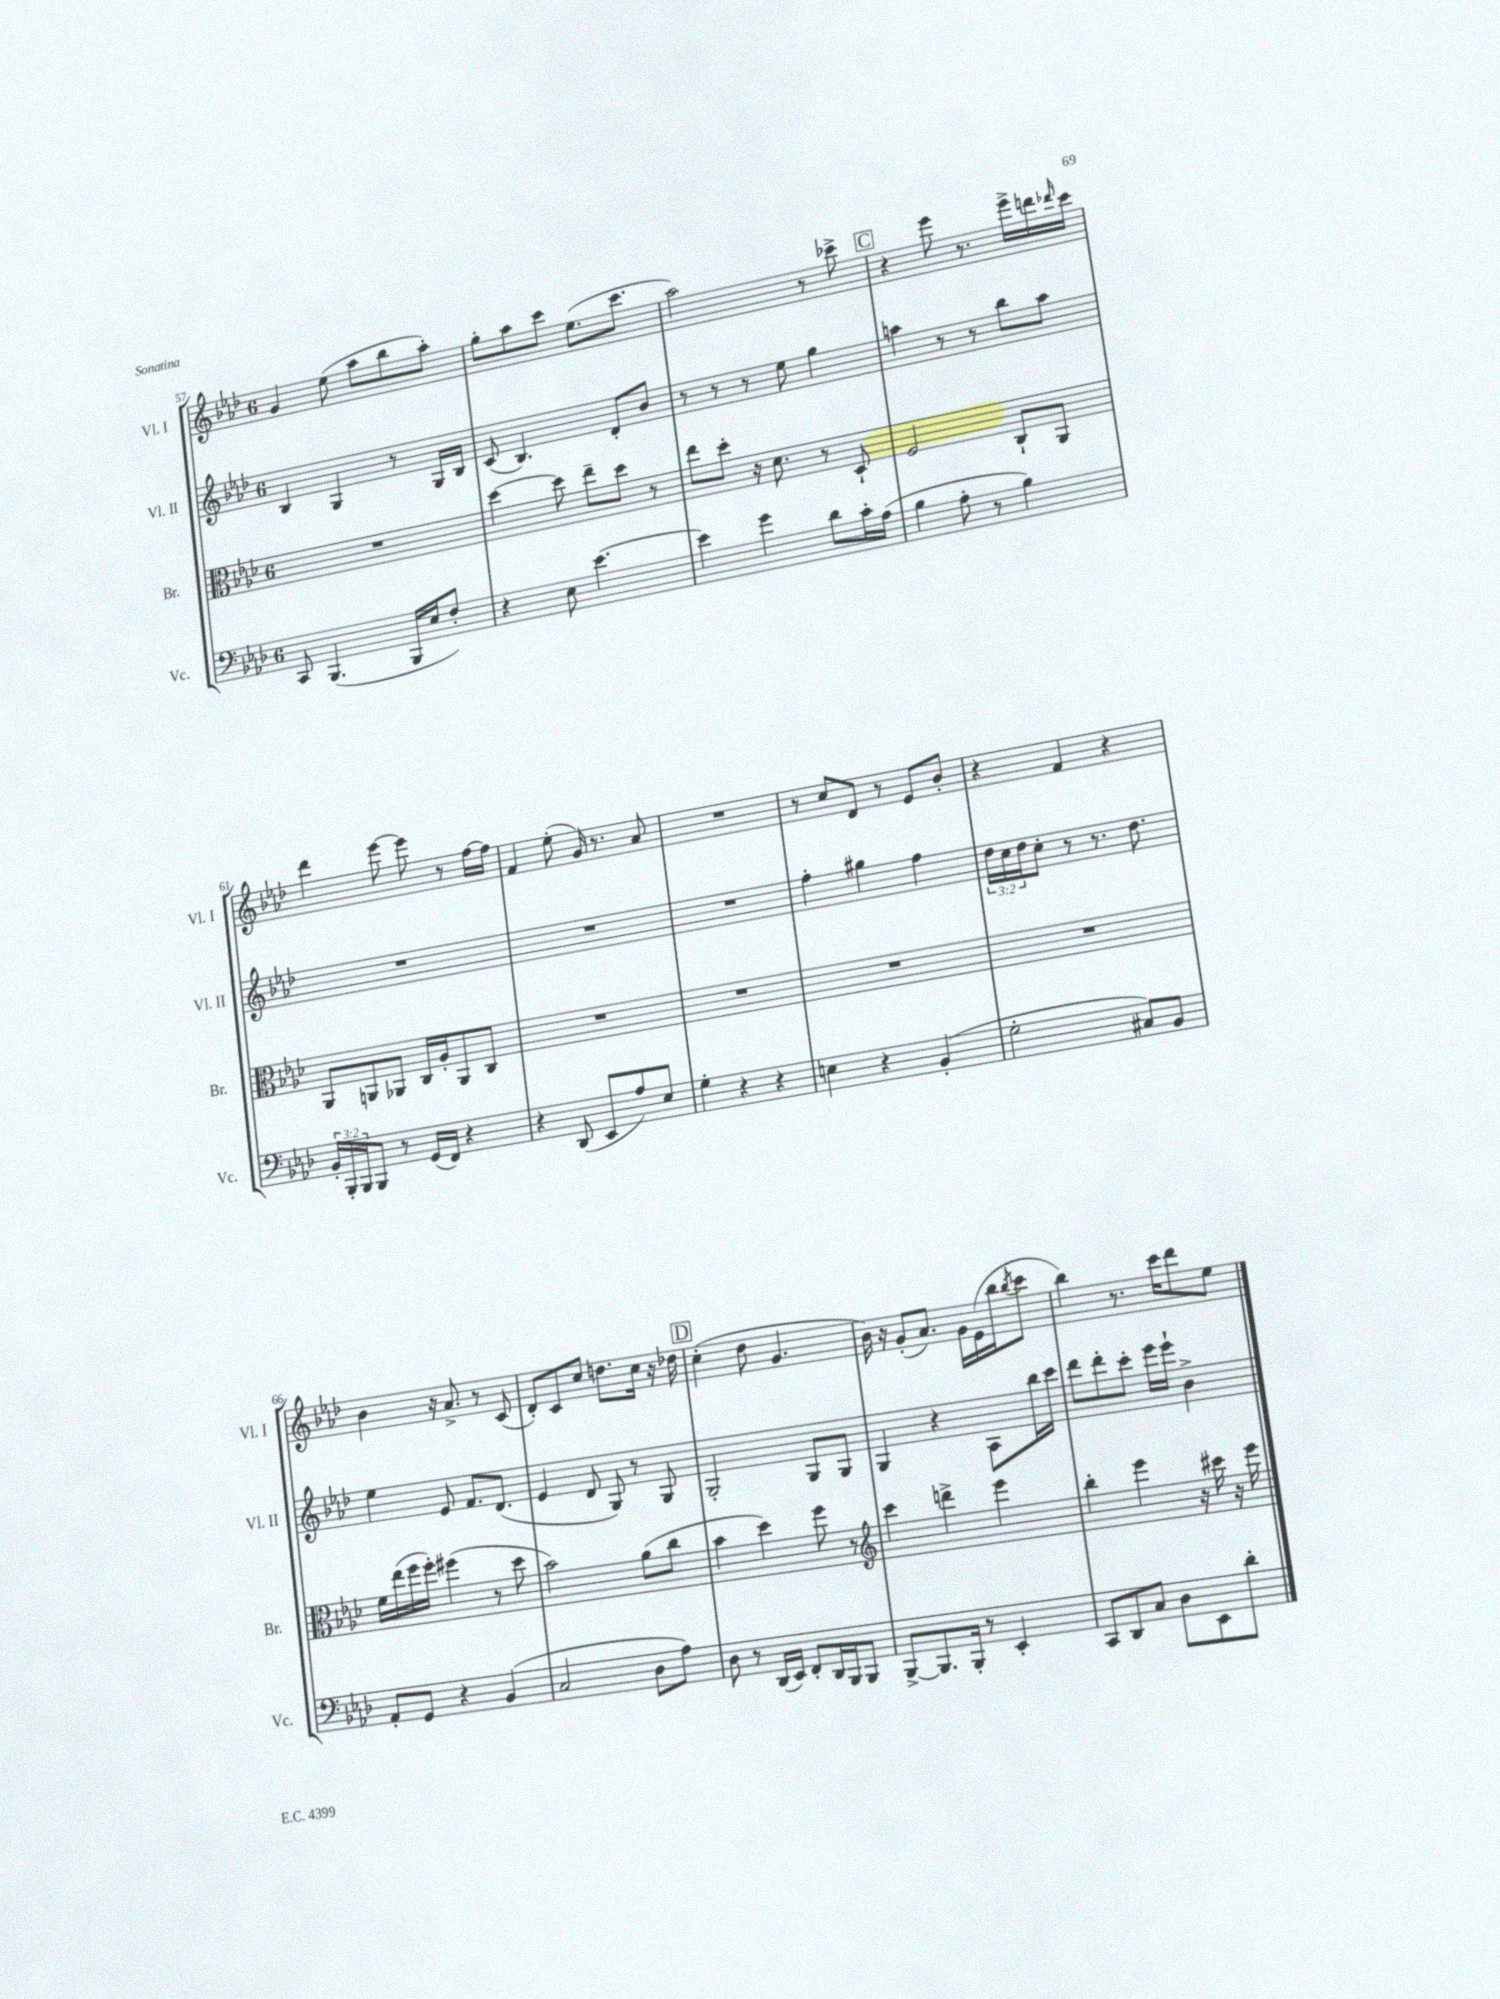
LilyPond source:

<<
\new StaffGroup <<
\new Staff = "s0" \with { instrumentName = "Vl. I" shortInstrumentName = "Vl. I" } {
    \clef treble \key aes \major \once \override Staff.TimeSignature.style = #'single-digit \time 6/8
    g'4 ees''8( aes''8 bes''8 aes''8-.) |
    g''8-. aes''8 c'''8 ees''8.( c'''8. |
    aes''2) r8 ces'''8-> |
    \mark \markup { \box "C" } r4 ees'''8 r8. ees'''16-> d'''16 \grace { des'''16 } c'''16 |
    des'''4 ees'''8~ ees'''8 r8 f''16~ f''16 |
    f'4 ees''8-.( g'16) r8. aes'8 |
    R2. |
    r8 c''8 des'8 r8 ees'8 bes'8-. |
    r4 f'4 r4 |
    bes'4 r16 aes'8.-> r8 c'8( |
    des'8-.) c'8 c''8 d''8. c''16 r16 des''16 |
    \mark \markup { \box "D" } c''4-.( des''8 g'4. |
    bes'16) r16 g'8-.( aes'8.) g'16 ees'16( bes''16 \acciaccatura { bes''8 } c'''8 |
    bes''4) r8. c'''16 des'''8 ees''8 \bar "|." |
}
\new Staff = "s1" \with { instrumentName = "Vl. II" shortInstrumentName = "Vl. II" } {
    \clef treble \key aes \major \once \override Staff.TimeSignature.style = #'single-digit \time 6/8 \override Staff.TupletNumber.text = #tuplet-number::calc-fraction-text
    bes4 g4 r8 g16 bes16 |
    c'8( bes4.) des'8-. bes'8 |
    r8 r8 r8 ees''8 g''4 |
    \mark \markup { \box "C" } a''4 r8 r8 bes''8 a''8 |
    R2. |
    R2. |
    R2. |
    f''4-. gis''4 f''4 |
    \tuplet 3/2 { des''16 c''16 des''16 } c''8-. r8 r8. des''8. |
    ees''4 ees'8 f'8. des'8.( |
    ees'4 des'8 g8) r8 g8 |
    \mark \markup { \box "D" } g2-. g8 g8 |
    g4 r4 aes8 bes''16 c'''16 |
    des'''8 des'''8-. c'''8-. ees'''16 ees'''16-! bes'4-> \bar "|." |
}
\new Staff = "s2" \with { instrumentName = "Br." shortInstrumentName = "Br." } {
    \clef alto \key aes \major \once \override Staff.TimeSignature.style = #'single-digit \time 6/8
    R2. |
    des''4~ des''8 ees''8-- des''8 r8 |
    ees''8 des''8-. r16 des'8. r8 des8-! |
    \mark \markup { \box "C" } f2 c8-! aes,8 |
    aes,8 a,8 aes,8 c16 aes16-. aes,8 c8 |
    R2. |
    R2. |
    R2. |
    R2. |
    f'16 ees''16( f''16 f''16-.) fis''4( r8 des''8 |
    bes'2) aes'8( c''8 |
    \mark \markup { \box "D" } bes'4 des''4) f''8 r8 |
    \clef treble c'''4 d'''4-> ees'''4 |
    bes''4-. ees'''4 r16 cis'''16 r16 ees'''16 \bar "|." |
}
\new Staff = "s3" \with { instrumentName = "Vc." shortInstrumentName = "Vc." } {
    \clef bass \key aes \major \once \override Staff.TimeSignature.style = #'single-digit \time 6/8 \override Staff.TupletNumber.text = #tuplet-number::calc-fraction-text
    c,8 bes,,4.( bes,,16 ees16 f8-.) |
    r4 ees8 ees'4.~ |
    ees'4 g'4 des'8 c'16-. aes16( |
    \mark \markup { \box "C" } bes4 aes8-. r8 bes4) |
    \tuplet 3/2 { bes,16-. bes,,16-. bes,,16 } bes,,8 r8 g,16( f,16) r4 |
    r4 des,8( ees,8 aes8) ees8 |
    g4-. r4 r4 |
    e4 r4 bes,4-.( |
    g2-. cis8) bes,8 |
    aes,8-. g,8 r4 bes,4( |
    c2 des8 aes8) |
    \mark \markup { \box "D" } des8 r8 des,16( ees,16) f,8-. des,16 bes,,16 bes,,8 |
    bes,,8~-> bes,,8. bes,,16-. r8 ees,4-. |
    c,8 des,8 c8 des8 ees,8 des'8-. \bar "|." |
}
>>
>>
\layout { \context { \Score currentBarNumber = #57 } }
